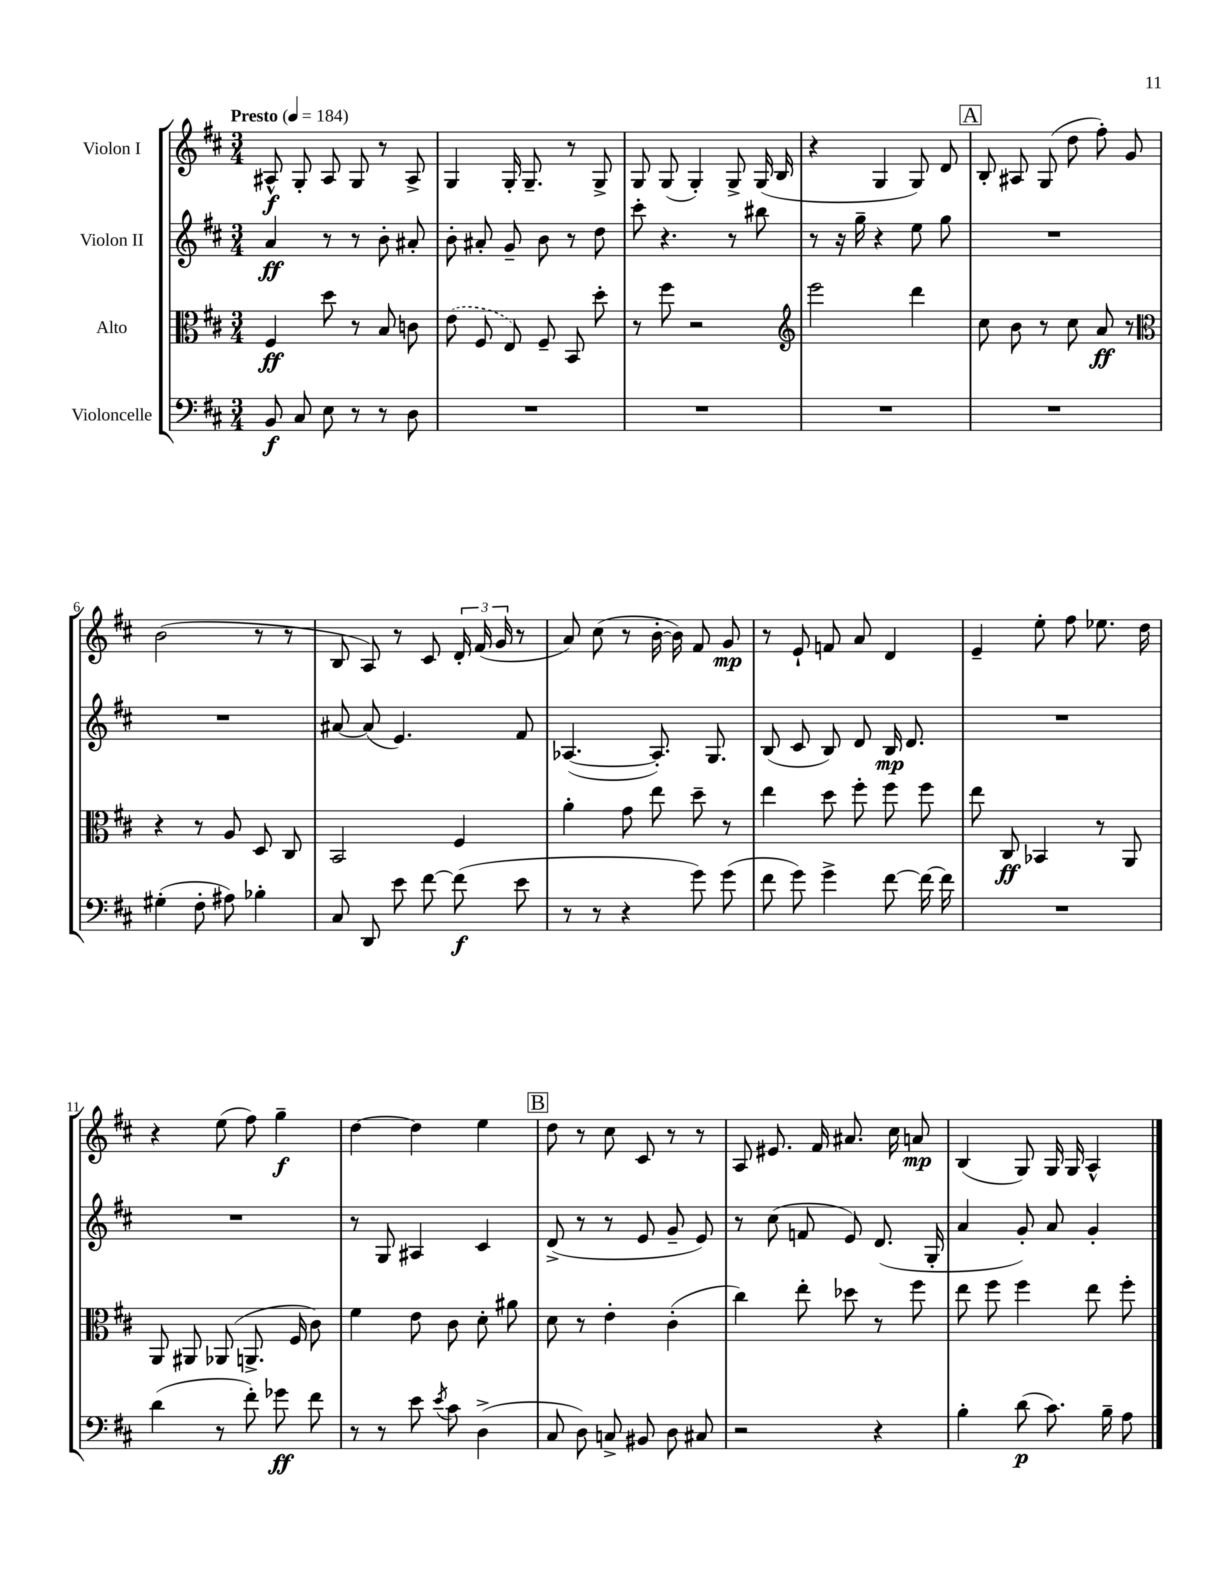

**kern	**kern	**kern	**kern
*staff4	*staff3	*staff2	*staff1
*clefF4	*clefC3	*clefG2	*clefG2
*k[f#c#]	*k[f#c#]	*k[f#c#]	*k[f#c#]
*M3/4	*M3/4	*M3/4	*M3/4
*MM184	*MM184	*MM184	*MM184
8BB	4F#	4a	8A#^^
8C#	.	.	8G'
8E	8dd	8r	8A#
8r	8r	8r	8G
8r	8B	8b'	8r
8D	8c	8a#'	8A#^
=	=	=	=
2.r	(8e	8b'	4G
.	8F#	8a#'	.
.	8E)	8g~	16G'
.	.	.	8.G~
.	8F#~	8b	.
.	8BB	8r	8r
.	8dd'	8dd	8G^
=	=	=	=
2.r	8r	8ccc#'	8G
.	8ff#	4.r	(8G
.	2r	.	4G')
.	.	8r	8G^
.	.	8bb#	(16G
.	.	.	16B
=	=	=	=
*	*clefG2	*	*
2.r	2eee	8r	4r
.	.	16r	.
.	.	16gg~	.
.	.	4r	4G
.	4ddd	8ee	8G)
.	.	8gg	8d
=	=	=	=
2.r	8cc#	2.r	8B'
.	8b	.	8A#
.	8r	.	(8G
.	8cc#	.	8dd
.	8a	.	8ff#')
.	8r	.	8g
=	=	=	=
*	*clefC3	*	*
(4G#'	4r	2.r	(2b
8F#'	8r	.	.
8A#)	8A	.	.
4B-'	8D	.	8r
.	8C#	.	8r
=	=	=	=
8C#	2BB	[8a#	8B
8DD	.	(8a#]	8A)
8e	.	4.e)	8r
[8f#	.	.	8c#
(8f#]	4F#	.	24d'
.	.	.	(24f#
.	.	.	24g
8e	.	8f#	8r
=	=	=	=
8r	4a'	([4.A-	8a)
8r	.	.	(8cc#
4r	8g	.	8r
.	8ee	8.A-'])	[16b'
.	.	.	16b])
8g)	8dd~	.	8f#
.	.	8.G	.
(8g	8r	.	8g
=	=	=	=
8f#	4ee	(8B	8r
8g)	.	8c#	8e`
4g^	8dd	8B)	8f
.	8ff#'	8d	8a
[8f#	8ff#	16B	4d
.	.	8.d	.
16f#_	8ff#	.	.
16f#]	.	.	.
=	=	=	=
2.r	8ee	2.r	4e~
.	8C#	.	.
.	4BB-	.	8ee'
.	.	.	8ff#
.	8r	.	8.ee-
.	8AA	.	.
.	.	.	16dd
=	=	=	=
(4d	8AA	2.r	4r
.	8AA#	.	.
8r	(8AA-	.	(8ee
8f#')	8.AA^	.	8ff#)
8g-	.	.	4gg~
.	16F#	.	.
8f#	8c#)	.	.
=	=	=	=
8r	4f#	8r	[4dd
8r	.	8G	.
8e	8e	4A#	4dd]
8qe	.	.	.
8c#	8c#	.	.
(4D^	8d'	4c#	4ee
.	8a#	.	.
=	=	=	=
8C#	8d	(8d^	8dd
8D)	8r	8r	8r
8C^	4e'	8r	8cc#
8BB#	.	8e	8c#
8D	(4c#'	8g~	8r
8C#	.	8e)	8r
=	=	=	=
2r	4cc#)	8r	8A
.	.	(8cc#	8.e#
.	8ee'	8f	.
.	.	.	16f#
.	8dd-	8e)	8.a#
4r	8r	(8.d	.
.	.	.	16cc#
.	8ff#	.	8a
.	.	16G'	.
=	=	=	=
4B'	8ee	4a	(4B
.	8ff#	.	.
(8d	4ff#	8g')	8G)
8.c#)	.	8a	16G
.	.	.	16G
.	8ee	4g'	4A^^
16B~	.	.	.
8A	8ff#'	.	.
==	==	==	==
*-	*-	*-	*-
